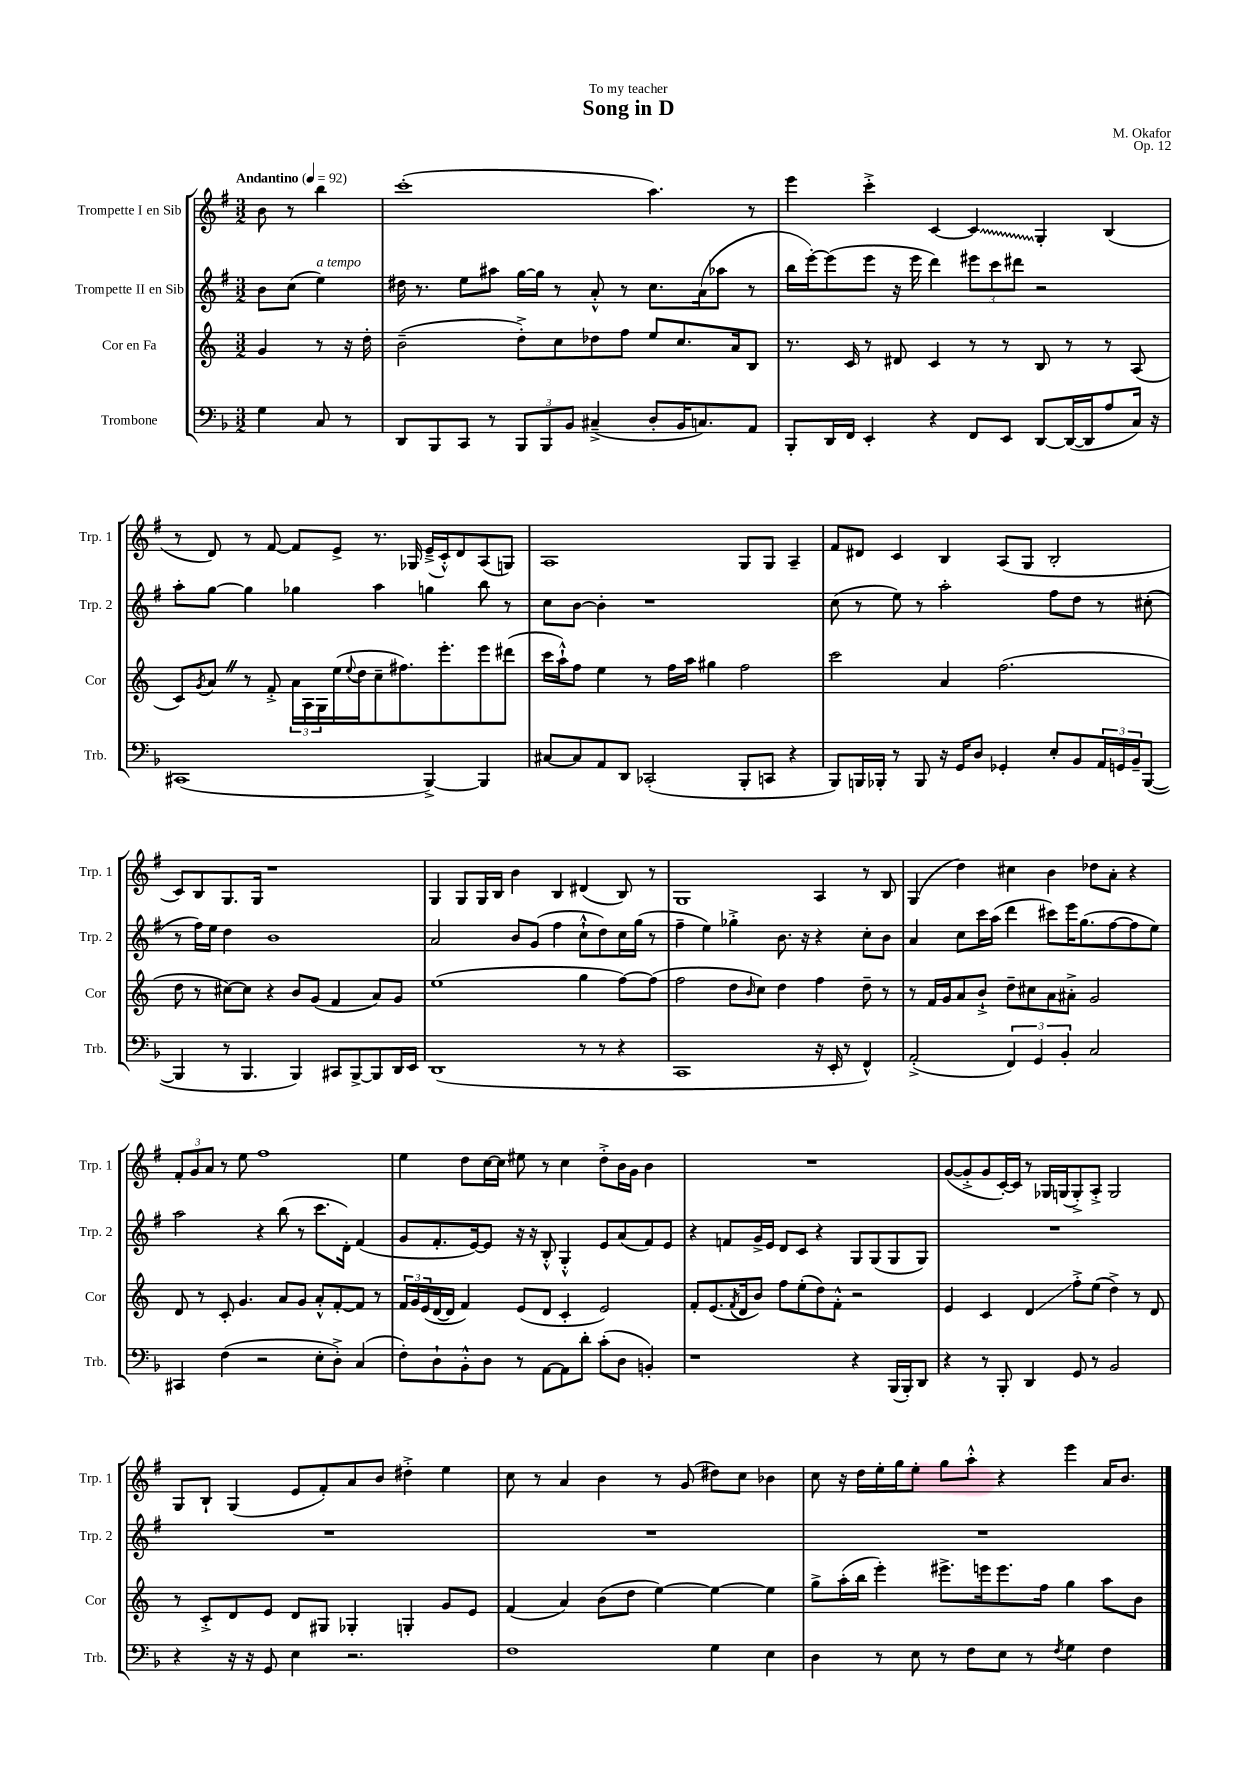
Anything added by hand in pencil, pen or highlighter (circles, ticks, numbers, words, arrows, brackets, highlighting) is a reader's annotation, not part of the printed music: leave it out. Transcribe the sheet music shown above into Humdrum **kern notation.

**kern	**kern	**kern	**kern
*staff4	*staff3	*staff2	*staff1
*clefF4	*clefG2	*clefG2	*clefG2
*k[b-]	*k[]	*k[f#]	*k[f#]
*M3/2	*M3/2	*M3/2	*M3/2
*MM92	*MM92	*MM92	*MM92
4G	4g	8b	8b
.	.	(8cc	8r
8C	8r	4ee)	4bb
8r	16r	.	.
.	16dd'	.	.
=	=	=	=
8DD	(2b~	16dd#	(1ccc'
.	.	8.r	.
8BBB-	.	.	.
8CC	.	8ee	.
8r	.	8aa#	.
12BBB-	8dd'^)	[16gg	.
.	.	16gg]	.
12BBB-	.	.	.
.	8cc	8r	.
12BB-	.	.	.
(4C#~^	8dd-	8a'^^	.
.	8ff	8r	.
8D'	8ee	8.cc	4.aa)
16BB-	8.cc	.	.
8.C)	.	(16a	.
.	.	8aa-	.
.	16a	.	.
8AA	8B	8r	8r
=	=	=	=
8BBB-'	8.r	16bb	4eee
.	.	[16eee')	.
16DD	.	(8eee]	.
16FF	16c	.	.
4EE'	8r	8eee	4ccc'^
.	8d#	16r	.
.	.	16eee	.
4r	4c	4ddd)	[4c
8FF	8r	12eee#	4c]
.	.	12ccc	.
8EE	8r	.	.
.	.	12ddd#	.
[8DD	8B	2r	4G'
(16DD_	8r	.	.
16DD]	.	.	.
8A	8r	.	(4B
16C)	(8A	.	.
16r	.	.	.
=	=	=	=
(1CC#	8c)	8aa'	8r
.	8qg	.	.
.	8a	[8gg	8d)
.	8r	4gg]	8r
.	8f'^	.	[8f#
.	24a	4gg-	8f#]
.	24A	.	.
.	24G	.	.
.	(16ee	.	8e^
.	8qqee	.	.
.	16dd	.	.
.	8cc~	4aa	8.r
.	8.ff#)	.	.
.	.	.	16G-
[4BBB-^)	.	4gg	(16e~^
.	8.eee'	.	16c'^^)
.	.	.	8d
4BBB-]	8eee	8bb	(8A
.	(8ddd#	8r	8G)
=	=	=	=
[8C#	16ccc	8cc	1A
.	16aa`^^)	.	.
8C#]	8ff	[8b	.
8AA	4ee	4b']	.
8DD	.	.	.
(2CC-'	8r	1r	.
.	16ff	.	.
.	16aa	.	.
.	4gg#	.	.
8BBB-'	2ff	.	8G
8CC	.	.	8G
4r	.	.	4A~
=	=	=	=
8BBB-)	2ccc	(8cc	8f#
16BBB	.	8r	8d#
16BBB-'	.	.	.
8r	.	8ee)	4c
8BBB-	.	8r	.
16r	4a	2aa'	4B
16GG	.	.	.
8D	.	.	.
4GG-'	(2.ff	.	(8A
.	.	.	8G
8E'	.	8ff#	2B'
8BB-	.	8dd	.
24AA	.	8r	.
24GG	.	.	.
24BB-~	.	.	.
([8BBB-	.	(8cc#'	.
=	=	=	=
4BBB-]	8dd	8r	8c)
.	8r	16ff#)	8B
.	.	16ee	.
8r	[8cc#)	4dd	8.G
4.BBB-	8cc#]	.	.
.	.	.	16G
.	4r	1b	1r
4BBB-)	8b	.	.
.	(8g	.	.
8CC#	4f	.	.
[8BBB-^	.	.	.
8BBB-]	8a)	.	.
16DD	8g	.	.
16EE	.	.	.
=	=	=	=
(1DD	(1ee	2a	4G
.	.	.	8G
.	.	.	16G
.	.	.	16B
.	.	8b	4b
.	.	(8g	.
.	.	4ff#	4B
8r	4gg	8cc`^^	(4d#
8r	.	8dd)	.
4r	[8ff)	16cc	8B)
.	.	(16gg	.
.	(8ff]	8r	8r
=	=	=	=
1CC	2ff	4ff#~	1G
.	.	4ee)	.
.	8dd	4gg-'^	.
.	16qqb	.	.
.	8cc)	.	.
.	4dd	8.b	.
.	.	16r	.
16r	4ff	4r	4A
16EE'	.	.	.
8r	.	.	.
4FF^^)	8dd~	8cc'	8r
.	8r	8b	8B
=	=	=	=
(2AA'^	8r	4a	(4G
.	16f	.	.
.	16g	.	.
.	8a	8cc	4dd)
.	8b`^	16ccc	.
.	.	(16aa	.
6FF)	8dd~	4ddd	4cc#
.	8cc#	.	.
6GG	.	.	.
.	8a	8ccc#)	4b
6BB-'	.	.	.
.	8a#'^	16eee	.
.	.	(8.gg	.
2C	2g	.	8dd-
.	.	[8ff#	8a'
.	.	8ff#]	4r
.	.	8ee)	.
=	=	=	=
4CC#	8d	2aa	12f#'
.	.	.	12g
.	8r	.	.
.	.	.	12a
(4F	8c'	.	8r
.	4.g	.	8ee
2r	.	4r	1ff#
.	8a	(8bb	.
.	8g	8r	.
8E'	8a'^^	8.ccc	.
8D'^)	[8f'	.	.
.	.	16d')	.
(4C	8f]	(4f#	.
.	8r	.	.
=	=	=	=
8F')	24f	8g	4ee
.	24g	.	.
.	(24e	.	.
8D`	[16d	8.f#'	.
.	16d]	.	.
8BB-'^^	4f)	.	8dd
.	.	[16e)	.
8D	.	8e]	[16cc
.	.	.	16cc]
8r	(8e	16r	8ee#
.	.	16r	.
[8AA	8d	8B'^^	8r
8AA]	4c'	4G'^^	4cc
8d'	.	.	.
(8c'	2e)	8e	8dd'^
8D	.	(8a	16b
.	.	.	16g
4BB')	.	8f#)	4b
.	.	8e	.
=	=	=	=
1r	8f'	4r	1.r
.	(8.e	.	.
.	.	8f	.
.	8qf	.	.
.	16d	.	.
.	8b)	16g^	.
.	.	16e	.
.	8ff	8d	.
.	(8ee'	8c	.
.	8dd)	4r	.
.	8f'^^	.	.
4r	2r	8G	.
.	.	(8G	.
(16BBB-	.	8G	.
16BBB-')	.	.	.
8DD	.	8G)	.
=	=	=	=
4r	4e	1.r	([8g
.	.	.	8g'^]
8r	4c	.	8g
8BBB-'	.	.	[16c')
.	.	.	16c]
4DD	4d	.	8r
.	.	.	16G-
.	.	.	(16G
8GG	8ff'^	.	8G'^)
8r	(8ee	.	8A'^
2BB-	4dd^)	.	2G
.	8r	.	.
.	8d	.	.
=	=	=	=
4r	8r	1.r	8G
.	8c'^	.	8B`
16r	8d	.	(4G
16r	.	.	.
8GG	8e	.	.
4E	8d	.	8e
.	8G#	.	8f#')
2.r	4G-'	.	8a
.	.	.	8b
.	4G'	.	4dd#'^
.	8g	.	4ee
.	8e	.	.
=	=	=	=
1F	(4f	1.r	8cc
.	.	.	8r
.	4a)	.	4a
.	(8b	.	4b
.	8dd	.	.
.	[4ee)	.	8r
.	.	.	(8g
4G	4ee_	.	8dd#)
.	.	.	8cc
4E	4ee]	.	4b-
=	=	=	=
4D	8gg^	1.r	8cc
.	(16aa'	.	16r
.	16bb	.	16dd
8r	4eee')	.	16ee'
.	.	.	16gg
8E	.	.	8ee'
8r	8.eee#^	.	8gg
8F	.	.	8aa'^^
.	16eee	.	.
8E	8.eee	.	4r
8r	.	.	.
.	16ff	.	.
8qF	.	.	.
4G	4gg	.	4eee
4F	8aa	.	16a
.	.	.	8.b
.	8b	.	.
==	==	==	==
*-	*-	*-	*-
